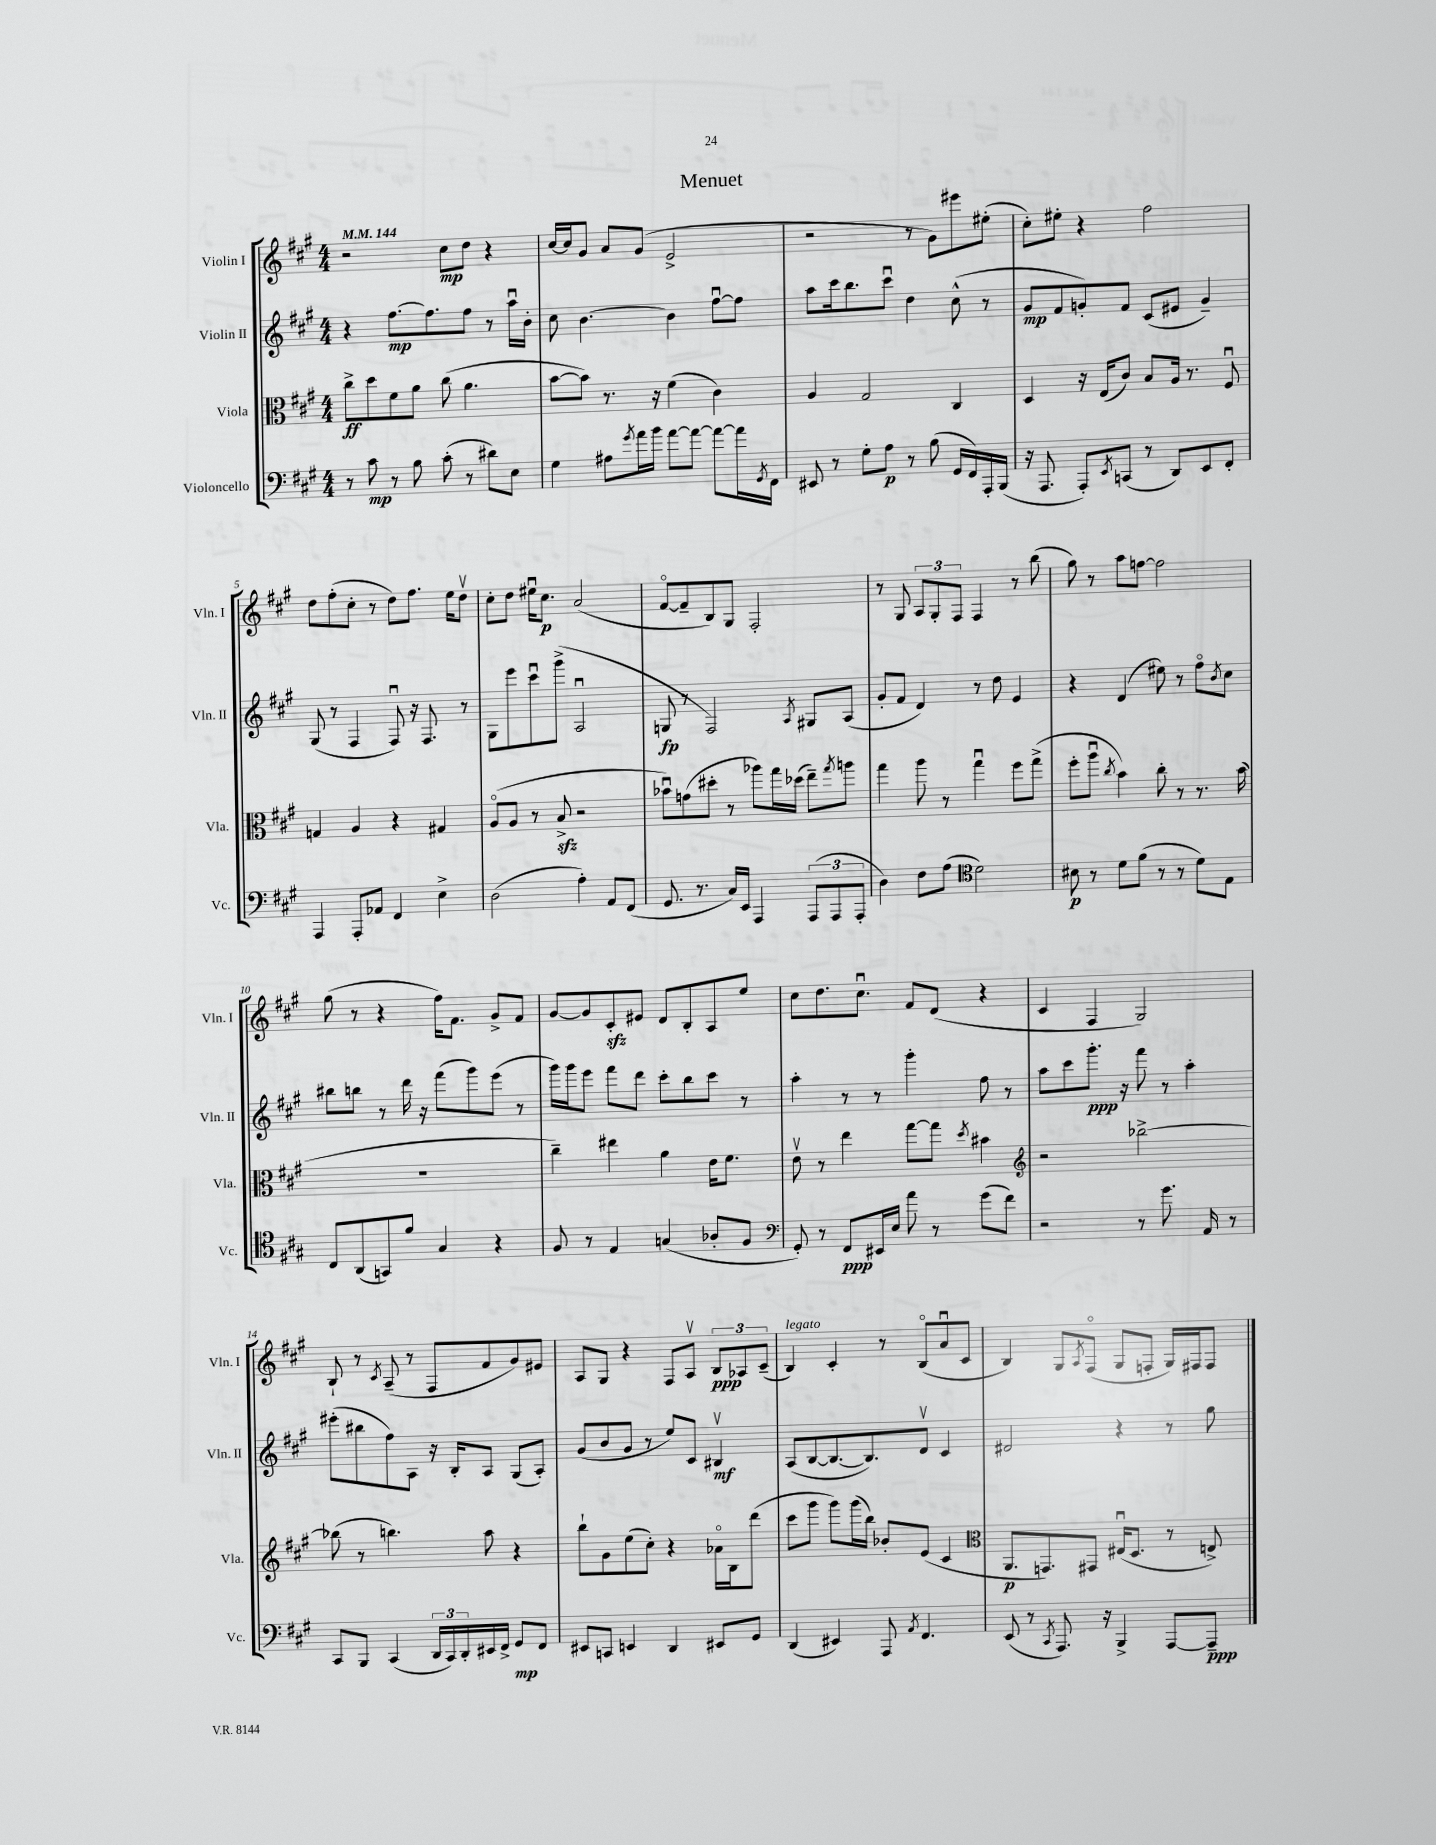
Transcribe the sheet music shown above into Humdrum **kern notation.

**kern	**kern	**kern	**kern
*staff4	*staff3	*staff2	*staff1
*clefF4	*clefC3	*clefG2	*clefG2
*k[f#c#g#]	*k[f#c#g#]	*k[f#c#g#]	*k[f#c#g#]
*M4/4	*M4/4	*M4/4	*M4/4
*MM144	*MM144	*MM144	*MM144
8r	8cc#^	4r	2r
8c#	8dd	.	.
8r	8f#	[8.ff#	.
8B	8a	.	.
.	.	8.ff#]	.
(8c#'	(8cc#	.	8cc#
8r	4.a	8ff#	8dd
8d#)	.	8r	4r
8E	.	16aau	.
.	.	16b'	.
=	=	=	=
4G#	[8b	8cc#	[16cc#
.	.	.	16cc#]
.	8b])	[4.b	8g#
8A#	8.r	.	8a
8qg#	.	.	.
16a	.	.	(8g#
16b	16r	.	.
[8a	(4f#	4b]	2e^
8a_	.	.	.
8a_	4c#)	[8ff#u	.
16a]	.	8ff#]	.
8qGG#	.	.	.
16FF#	.	.	.
=	=	=	=
8EE#	4A	8aa	2r
8r	.	16ccc#	.
.	.	8.bb	.
8G#'	2G#	.	.
8A	.	8ccc#u	.
8r	.	4dd	8r
(8B	.	.	8g#)
16GG#	4C#	(8cc#^^	8eee#
16FF#)	.	.	.
16AAA'	.	8r	(8ee#'
(16BBB	.	.	.
=	=	=	=
16r	4D	8g#	8cc#')
8.AAA	.	.	.
.	.	8f#	8ee#'
8AAA')	16r	8g')	4r
.	(16E	.	.
8qEE	.	.	.
(8CC	8c#)	8f#	.
8r	8B	(8c#	2ff#
8DD)	16A	8e#	.
.	8.r	.	.
8EE	.	4g~)	.
8FF#'	8F#u	.	.
=	=	=	=
4AAA	4G	(8G#	8dd
.	.	8r	(8ff#'
8AAA'	4A	4F#	8cc#'
8AA-	.	.	8r
4FF#	4r	8F#u)	8dd)
.	.	16r	8.ff#
.	.	8.F#	.
4E^	4G#	.	.
.	.	.	16ee
.	.	8r	8ddv
=	=	=	=
(2D	(8Ao	8G#	8cc#'
.	8A	8eee	8dd
.	8r	8ccc#u	16ee#u
.	.	.	8.cc#
.	8B^	(8ggg#^	.
4A')	2r	2Au	(2a
8AA	.	.	.
(8FF#	.	.	.
=	=	=	=
8.GG#	8b-u)	8G	[8f#o
.	(8g	8r	8f#~]
8.r	.	.	.
.	8dd#'	2F#)	8B)
16C#)	8r	.	8G#
16EE	.	.	.
4AAA	8aa-)	.	2F#'
.	16gg#	.	.
.	(16dd-	.	.
.	.	8qA	.
(12AAA	8ee~)	8G#	.
12AAA	.	.	.
.	8qgg#	.	.
.	8aa	(8A	.
12AAA'	.	.	.
=	=	=	=
4D)	4gg#	8g#'	8r
.	.	8f#	8G#
8F#	8aa	4d)	12A
.	.	.	12G#'
(8A	8r	.	.
.	.	.	12F#
*clefC4	*	*	*
2d)	4gg#u	8r	4F#
.	.	8dd	.
.	8ff#	4e	8r
.	(8gg#^	.	(8bb
=	=	=	=
8B#	8ff#'	4r	8gg#)
8r	8aau	.	8r
.	8qcc#	.	.
8d	4b)	(4d	8aa
(8f#	.	.	[8ff
8r	8cc#'	8ee#)	2ff]
8r	8r	8r	.
8d)	8.r	8ff#o	.
.	.	8qb	.
8E	.	8cc#	.
.	(16b	.	.
=	=	=	=
8C#	1r	8bb#	(8gg#
(8AA	.	8bb	8r
8GG)	.	8r	4r
8f#	.	16ddd	.
.	.	16r	.
4G#	.	(8fff#	16ff#)
.	.	.	8.f#
.	.	8ggg#)	.
4r	.	(8eee	8g#^
.	.	8r	8f#
=	=	=	=
8F#	4cc#~)	16ggg#)	[8g#
.	.	16ggg#	.
8r	.	8eee	8g#]
4E	4ee#	8fff#	8c#'
.	.	8ddd	8e#
(4G	4a	8ccc#'	8d
.	.	8bb	8B'
8A-'	16e	8ccc#	8A
.	8.f#	.	.
8F#	.	8r	8ee
=	=	=	=
*clefF4	*	*	*
8GG#')	8ev	4aa'	8cc#
8r	8r	.	8.dd
8FF#	4ee	8r	.
.	.	.	8.cc#u
16EE#	.	8r	.
16E	.	.	.
8a	[8gg#	4ggg#'	8f#
8r	8gg#]	.	(8d
.	8qdd	.	.
(8g#	4b#	8ff#	4r
8f#)	.	8r	.
=	=	=	=
*	*clefG2	*	*
2r	2r	8aa	4c#
.	.	8ccc#	.
.	.	8.ggg#'	4F#
.	.	16r	.
8r	[2bb-^	8fff#	2G#)
8.g#	.	8r	.
.	.	4aa'	.
16AA	.	.	.
8r	.	.	.
=	=	=	=
8CC#	(8bb-]	(8eee#'	8B`
8BBB	8r	8bb#	8r
.	.	.	8qc#
(4CC#	4.bb)	8ff#)	(8A~
.	.	8A	8r
24DD	.	16r	8F#
24CC#)	.	.	.
.	.	16B'	.
24DD'	.	.	.
16EE#	8aa	8A	8f#
16FF#^	.	.	.
8GG#	4r	(8G#	8g#)
8FF#	.	8A')	8e#
=	=	=	=
8EE#	8bb`	(8g#	8A
8CC	8g#	8b	8G#
4EE	(8ee	8g#	4r
.	8cc#')	8r	.
4DD	4r	8ee)	8F#
.	.	8c#	8Av
8EE#	16a-o	4B#v	12B
.	16B	.	.
.	.	.	12A-
8GG#	(8ddd	.	.
.	.	.	(12c#~
=	=	=	=
(4DD	8ccc#	(8A	4B)
.	8ggg#	[8B	.
4EE#)	8ggg#)	8.B_	4c#'
.	(16ggg#	.	.
.	16bb)	8.B])	.
8AAA	8b-'	.	8r
8qAA	.	.	.
4.FF#	(8e	8dv	(8Bo
.	4c#	4c#	8au
.	.	.	8c#
=	=	=	=
*	*clefC3	*	*
(8EE	8.AA	2d#	4B)
8r	.	.	.
.	8.GG)	.	.
8qCC#	.	.	.
8.AAA)	.	.	8G#
.	.	.	8qA
.	8GG#	.	(8F#o
16r	.	.	.
4BBB^	(16E#u	4r	8G#
.	8.D	.	.
.	.	.	8F'
[8AAA	8r	8r	16G#)
.	.	.	16F#
8AAA~]	8E^)	8gg#	8F#
==	==	==	==
*-	*-	*-	*-
